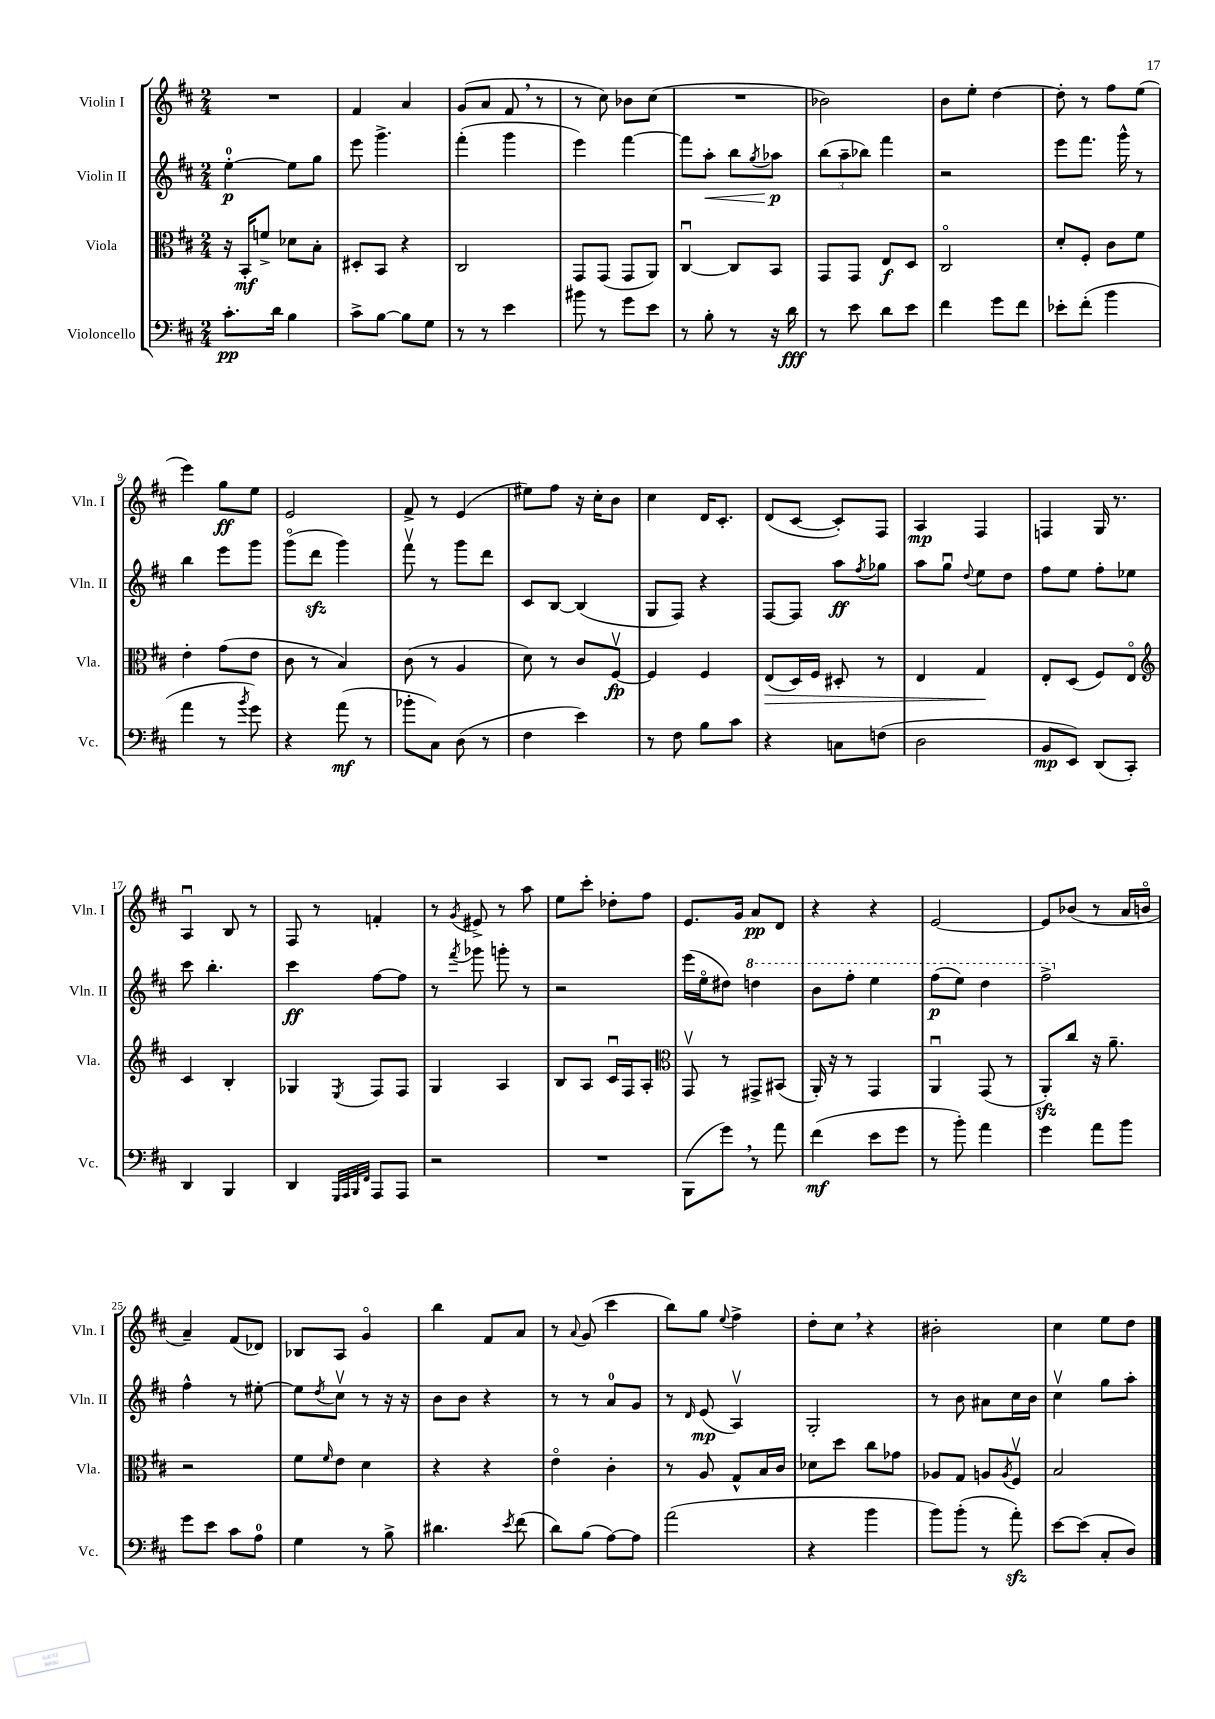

**kern	**kern	**kern	**kern
*staff4	*staff3	*staff2	*staff1
*clefF4	*clefC3	*clefG2	*clefG2
*k[f#c#]	*k[f#c#]	*k[f#c#]	*k[f#c#]
*M2/4	*M2/4	*M2/4	*M2/4
8.c#'	16r	[4ee'	2r
.	16BB'	.	.
.	8f^	.	.
16d	.	.	.
4B	8d-	8ee]	.
.	8B'	8gg	.
=	=	=	=
8c#^	8D#'	8eee	4f#
[8B	8BB	4.ggg^	.
8B]	4r	.	4a
8G	.	.	.
=	=	=	=
8r	2C#	(4fff#'	(8g
8r	.	.	8a
4e	.	4ggg	8f#
.	.	.	8r
=	=	=	=
8b#	8GG	4eee)	8r
8r	(8GG	.	8cc#)
8g	8GG	[4fff#	8b-
8e	8AA)	.	(8cc#
=	=	=	=
8r	[4C#u	8fff#]	2r
8B'	.	8aa'	.
8r	8C#]	8bb	.
.	.	8qgg	.
16r	8BB	8aa-	.
16d	.	.	.
=	=	=	=
8r	8GG	(12bb	2b-)
.	.	12aa~	.
8e	8GG	.	.
.	.	12bb-)	.
8d	8E	4fff#	.
8e	8D	.	.
=	=	=	=
4f#	2C#o	2r	8b
.	.	.	8ee'
8g	.	.	[4dd
8f#	.	.	.
=	=	=	=
8e-'	8d'	8eee	8dd']
(8f#'	8F#'	8.fff#	8r
4b	8c#	.	8ff#
.	.	16ggg^^	.
.	8f#	8r	(8ee
=	=	=	=
4a	4e'	4bb	4eee)
8r	(8g	8eee	8gg
8qb	.	.	.
8g)	8e	8ggg	8ee
=	=	=	=
4r	8c#	(8gggo	2e
.	8r	8ddd	.
(8a	4B)	4ggg)	.
8r	.	.	.
=	=	=	=
8b-'	(8c#	8fff#v	8f#^
8C#)	8r	8r	8r
(8D	4A	8ggg	(4e
8r	.	8ddd	.
=	=	=	=
4F#	8d)	8c#	8ee#)
.	8r	[8B	8ff#
4e)	8c#	(4B]	16r
.	.	.	16cc#'
.	[8F#v	.	8b
=	=	=	=
8r	4F#]	8G	4cc#
8F#	.	8F#)	.
8B	4F#	4r	16d
.	.	.	8.c#'
8c#	.	.	.
=	=	=	=
4r	(8E	[8F#	(8d
.	16D)	8F#]	[8c#
.	16F#	.	.
8C	8D#'	8aa	8c#'])
.	.	8qff#	.
(8F	8r	8gg-	8F#
=	=	=	=
2D	4E	8aa	4A
.	.	8ggu	.
.	.	8qqdd	.
.	4G	8ee	4F#
.	.	8dd	.
=	=	=	=
8BB	8E'	8ff#	4F
8EE)	(8D	8ee	.
(8DD	8F#)	8ff#'	16G
.	.	.	8.r
8CC#')	8Eo	8ee-	.
=	=	=	=
*	*clefG2	*	*
4DD	4c#	8ccc#	4Au
.	.	4.bb'	.
4BBB	4B'	.	8B
.	.	.	8r
=	=	=	=
4DD	4G-	4ccc#	8F#
.	.	.	8r
32qqGGG	.	.	.
32qqAAA	.	.	.
32qqBBB	.	.	.
32qqFF#	8qE	.	.
8AAA	8F#	[8ff#	4f'
8AAA	8F#	8ff#]	.
=	=	=	=
2r	4G	8r	8r
.	.	8qfff#	8qg
.	.	8ggg-	8e#^
.	4A	8ggg'	8r
.	.	8r	8aa
=	=	=	=
2r	8B	2r	8ee
.	8A	.	8ccc#'
.	16c#u	.	8dd-'
.	16F#	.	.
.	8A'	.	8ff#
=	=	=	=
*	*clefC3	*	*
(8BBB	8GGv	(16eee	8.e
.	.	16eeo	.
8g)	8r	8dd#)	.
.	.	.	16g
8r	8GG#^	4ddd	8a
8a	(8BB#	.	8d
=	=	=	=
(4f#	16AA')	8bb	4r
.	16r	.	.
.	8r	8fff#'	.
8e	4GG	4eee	4r
8g	.	.	.
=	=	=	=
8r	4AAu	(8fff#	[2e
8b')	.	8eee)	.
4a	(8GG	4ddd	.
.	8r	.	.
=	=	=	=
4g	8AA')	2fff#^	8e]
.	8cc#	.	(8b-
8a	16r	.	8r
.	8.a~	.	.
8b	.	.	16a
.	.	.	16bo
=	=	=	=
8g	2r	4ff#^^	4a~)
8e	.	.	.
8c#	.	8r	(8f#
8A	.	[8ee#'	8d-)
=	=	=	=
4G	8f#	8ee#]	8B-
.	16qqf#	8qdd	.
.	8e	8cc#v	8A
8r	4d	8r	4go
8B^	.	16r	.
.	.	16r	.
=	=	=	=
4.d#	4r	8b	4bb
.	.	8b	.
.	4r	4r	8f#
8qe	.	.	.
(8f#	.	.	8a
=	=	=	=
8d)	4eo	8r	8r
.	.	.	8qqa
(8B	.	8r	(8g
[8A)	4c#'	8a	4ccc#
8A]	.	8g	.
=	=	=	=
(2a	8r	8r	8bb)
.	.	16qqd	.
.	8A	(8e	8gg
.	.	.	8qqee
.	8G^^	4Av)	4ff#^
.	16B	.	.
.	16c#	.	.
=	=	=	=
4r	8d-	2G'	8dd'
.	8dd	.	8cc#
4b	8cc#	.	4r
.	8g-	.	.
=	=	=	=
8b)	8A-	8r	2b#'
(8b'	8G	8b	.
8r	8A	8a#	.
.	8qA	.	.
8a')	8F#v	16cc#	.
.	.	16b	.
=	=	=	=
[8e	2B	4cc#v	4cc#
(8e]	.	.	.
8C#'	.	8gg	8ee
8D)	.	8aa'	8dd
==	==	==	==
*-	*-	*-	*-
